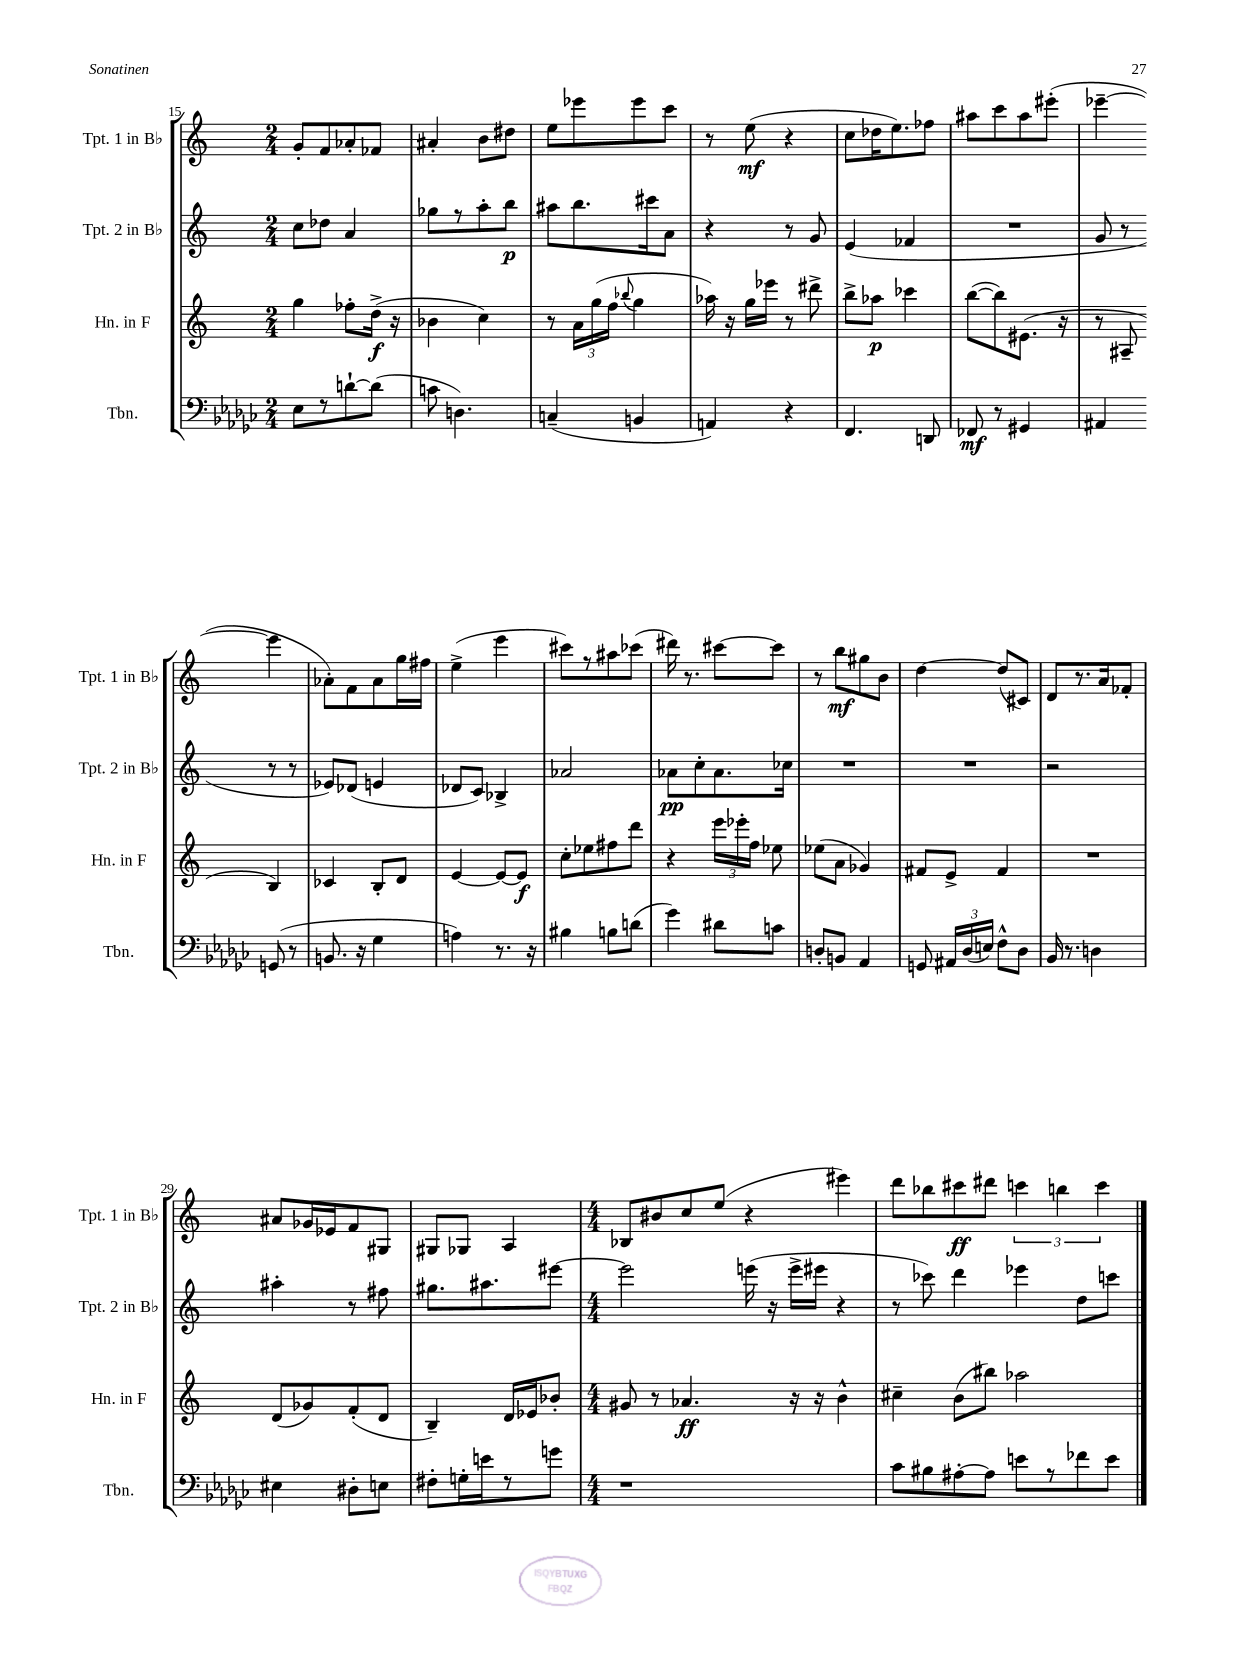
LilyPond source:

<<
\new StaffGroup <<
\new Staff = "s0" \with { instrumentName = "Tpt. 1 in Bb" shortInstrumentName = "Tpt. 1 in Bb" } {
    \clef treble \key c \major \numericTimeSignature \time 2/4
    \autoBeamOff g'8[-. f'8 aes'8-. fes'8] |
    ais'4-. b'8[ dis''8] |
    e''8[ ees'''8 ees'''8 c'''8] |
    r8 e''8\mf( r4 |
    c''8[ des''16 e''8.) fes''8] |
    ais''8[ c'''8 ais''8 eis'''8]-.( |
    ees'''4~-- ees'''4 |
    aes'8[-.) f'8 aes'8 g''16 fis''16] |
    e''4->( e'''4 |
    cis'''8[) r8 ais''8 ces'''8]( |
    dis'''16) r8. cis'''8[~ cis'''8] |
    r8 b''8[\mf gis''8 b'8] |
    d''4~ d''8[( cis'8]) |
    d'8[ r8. a'16 fes'8]-. |
    ais'8[ ges'16 ees'16 f'8 gis8] |
    gis8[ ges8] a4 |
    \numericTimeSignature \time 4/4 bes8[ bis'8 c''8 e''8]( r4 eis'''4) |
    d'''8[ bes''8 cis'''8\ff dis'''8] \tuplet 3/2 { c'''4 b''4 c'''4 } \bar "|." |
}
\new Staff = "s1" \with { instrumentName = "Tpt. 2 in Bb" shortInstrumentName = "Tpt. 2 in Bb" } {
    \clef treble \key c \major \numericTimeSignature \time 2/4
    \autoBeamOff c''8[ des''8] a'4 |
    ges''8[ r8 a''8-. b''8]\p |
    ais''8[ b''8. cis'''16 a'8] |
    r4 r8 g'8 |
    e'4( fes'4 |
    R2 |
    g'8 r8 r8 r8 |
    ees'8[) des'8]( e'4 |
    des'8[ c'8]) bes4-> |
    aes'2 |
    aes'8[\pp c''8-. aes'8. ces''16] |
    R2 |
    R2 |
    r2 |
    ais''4-. r8 fis''8 |
    gis''8.[ ais''8. eis'''8]~ |
    \numericTimeSignature \time 4/4 eis'''2 e'''16( r16 e'''16[-> eis'''16] r4 |
    r8 ces'''8) d'''4 ees'''4 d''8[ c'''8] \bar "|." |
}
\new Staff = "s2" \with { instrumentName = "Hn. in F" shortInstrumentName = "Hn. in F" } {
    \clef treble \key c \major \numericTimeSignature \time 2/4
    \autoBeamOff g''4 fes''8[-. d''16]->\f( r16 |
    bes'4 c''4) |
    r8 \tuplet 3/2 { a'16[ g''16( f''16] } \appoggiatura { bes''8 } g''4 |
    aes''16) r16 g''16[ ees'''16] r8 dis'''8-> |
    b''8[-> aes''8]\p ces'''4 |
    b''8[~( b''8) eis'8.]( r16 |
    r8 ais8-- b4) |
    ces'4 b8[-. d'8] |
    e'4~ e'8[~ e'8]\f |
    c''8[-. ees''8 fis''8 d'''8] |
    r4 \tuplet 3/2 { e'''16[ ees'''16-. f''16] } ees''8 |
    ees''8[( a'8] ges'4) |
    fis'8[ e'8]-> fis'4 |
    R2 |
    d'8[( ges'8) f'8-.( d'8] |
    b4--) d'16[ ees'16 bes'8]-. |
    \numericTimeSignature \time 4/4 gis'8 r8 aes'4.\ff r16 r16 b'4-^ |
    cis''4-- b'8[( bis''8]) aes''2 \bar "|." |
}
\new Staff = "s3" \with { instrumentName = "Tbn." shortInstrumentName = "Tbn." } {
    \clef bass \key ges \major \numericTimeSignature \time 2/4
    \autoBeamOff ees8[ r8 d'8~-! d'8]( |
    c'8 d4.) |
    c4--( b,4 |
    a,4) r4 |
    f,4. d,8 |
    fes,8\mf r8 gis,4 |
    ais,4 g,8( r8 |
    b,8. r16 ges4 |
    a4) r8. r16 |
    bis4 b8[ d'8]( |
    ges'4) dis'8[ c'8] |
    d8[-. b,8] aes,4 |
    g,8 \tuplet 3/2 { ais,16[ des16( e16]) } f8[-^ des8] |
    bes,16 r8. d4 |
    eis4 dis8[-. e8] |
    fis8[-. g16-. e'16 r8 g'8] |
    \numericTimeSignature \time 4/4 r1 |
    ces'8[ bis8 ais8~-. ais8] e'8[ r8 fes'8 e'8] \bar "|." |
}
>>
>>
\layout { \context { \Score currentBarNumber = #15 } }
